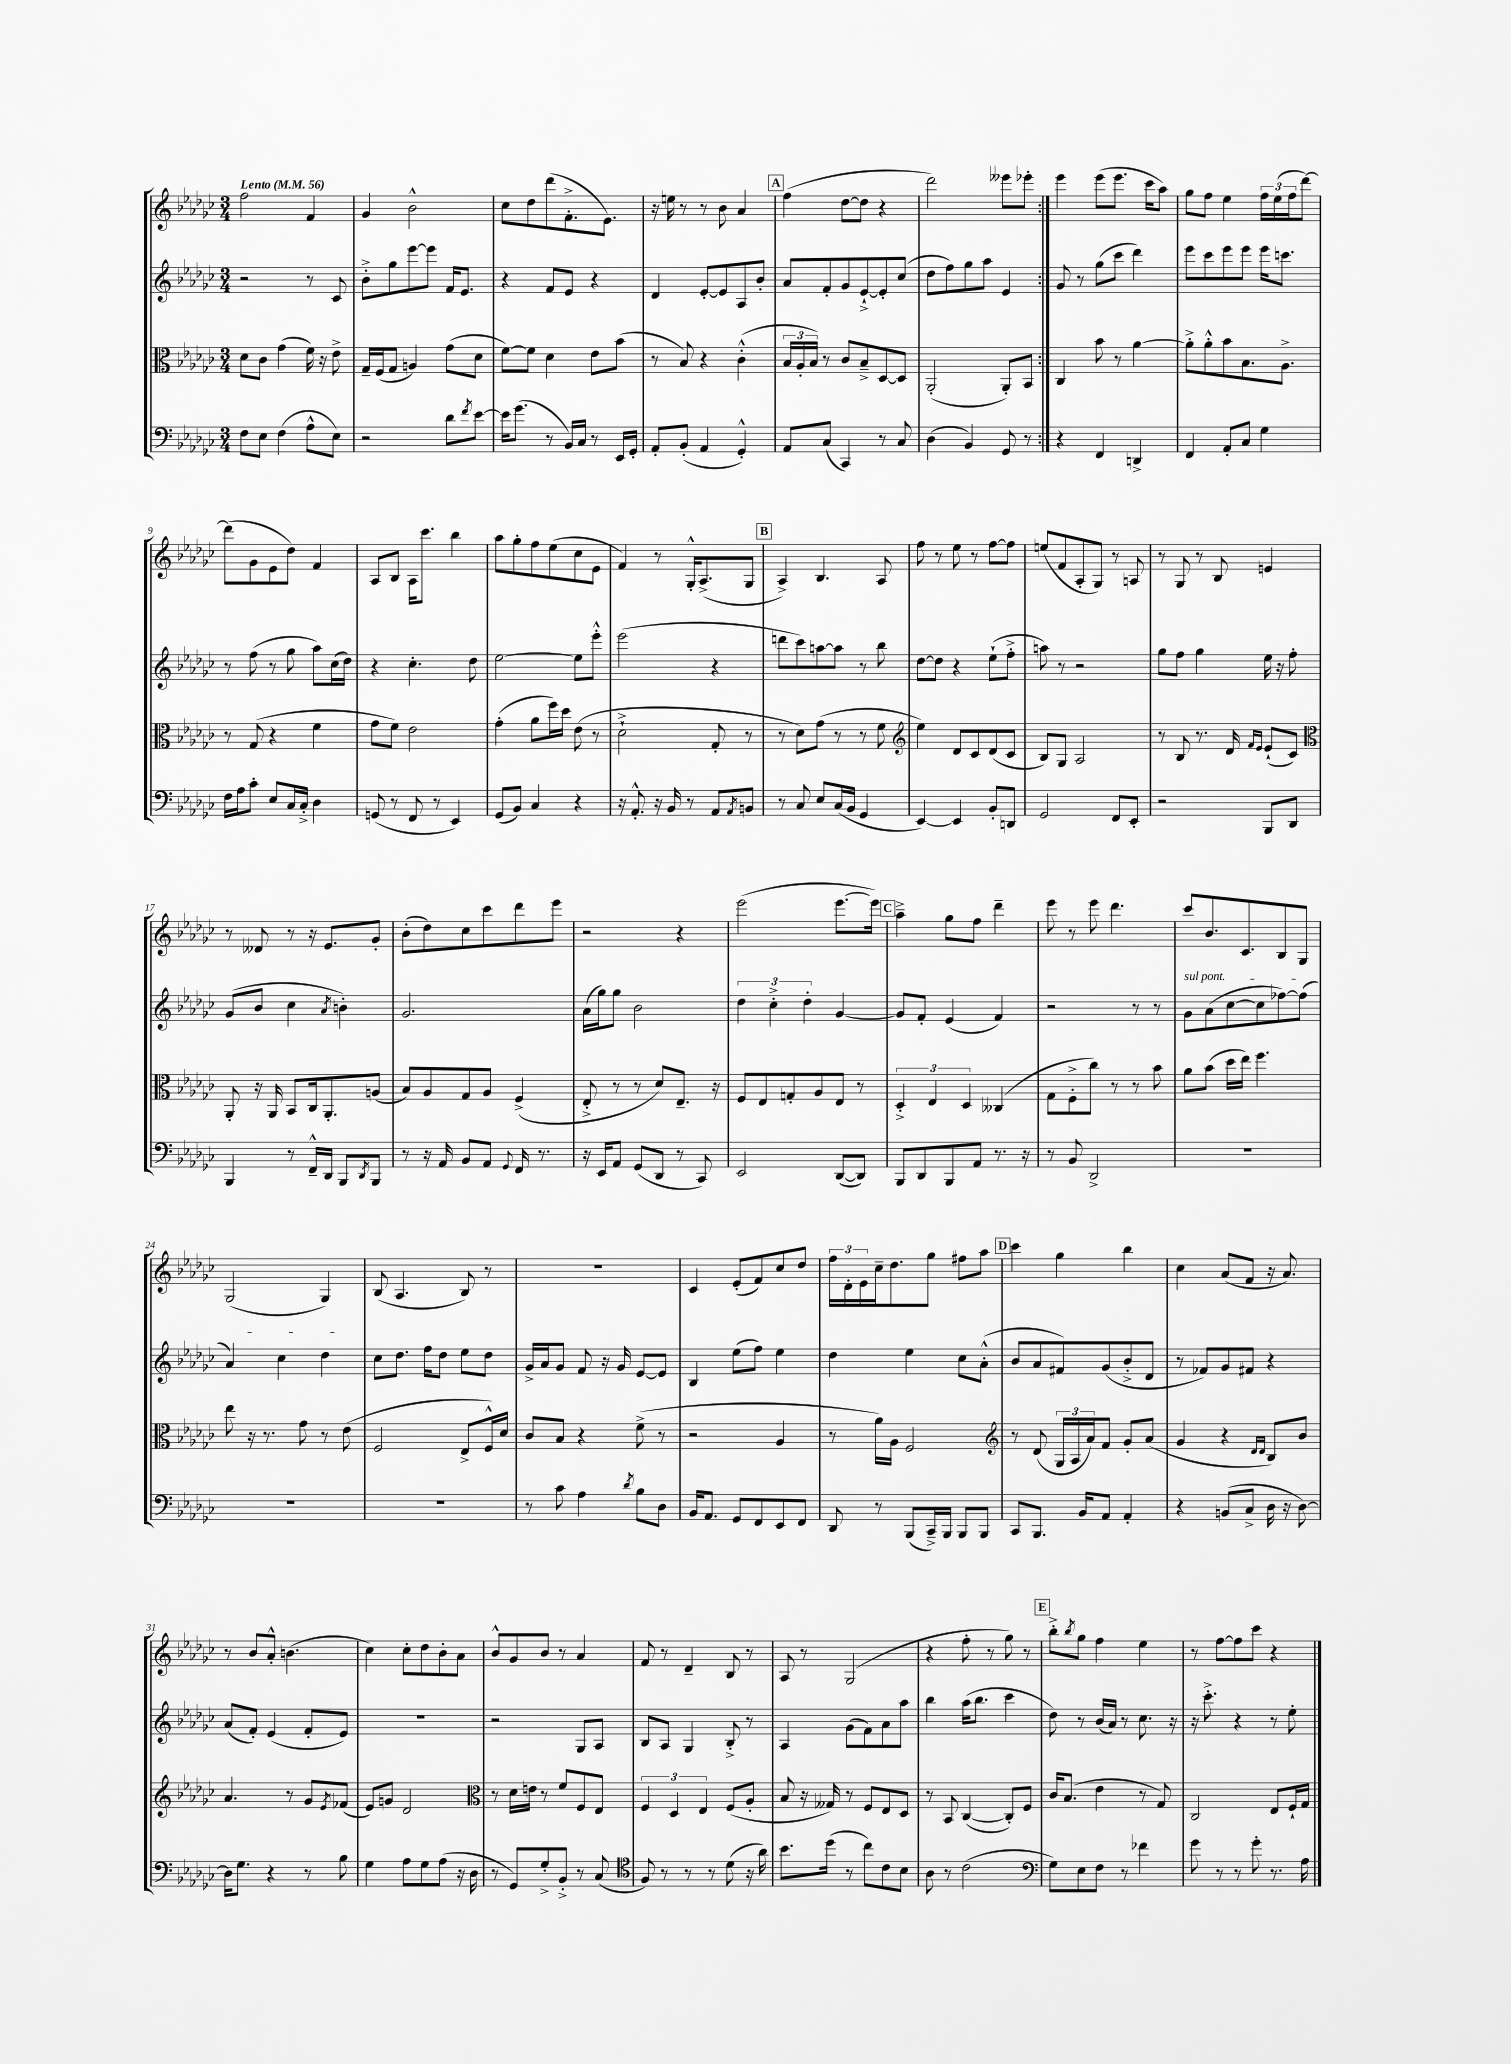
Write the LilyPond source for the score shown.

<<
\new StaffGroup <<
\new Staff = "s0" {
    \clef treble \key ges \major \numericTimeSignature \time 3/4 \tempo "Lento" 4 = 56
    \repeat volta 2 { f''2 f'4 |
    ges'4 bes'2-^ |
    ces''8 des''8 des'''8( f'8.-.-> ees'8.) |
    r16 e''16 r8 r8 bes'8 aes'4 |
    \mark \markup { \box "A" } f''4( des''8~ des''8 r4 |
    des'''2) eeses'''8 ees'''8-. | }
    ees'''4 ees'''8( ees'''8. ces'''16 aes''8) |
    ges''8 f''8 ees''4 \tuplet 3/2 { f''16 ees''16( f''16 } des'''8~) |
    des'''8( ges'8 ees'8 des''8) f'4 |
    aes8 bes8 aes16 ces'''8. bes''4 |
    aes''8 ges''8-. f''8 ees''8( ces''8 ees'8 |
    f'4) r8 ges16-.-^ aes8.->( ges8 |
    \mark \markup { \box "B" } aes4->) bes4. aes8 |
    f''8 r8 ees''8 r8 f''8~ f''8 |
    e''8( f'8 aes8-. ges8) r8 a8 |
    r8 ges8 r8 bes8 e'4 |
    r8 deses'8 r8 r16 ees'8. ges'8-. |
    bes'8-.( des''8) ces''8 ces'''8 des'''8 ees'''8 |
    r2 r4 |
    ees'''2( ees'''8.~ ees'''16) |
    \mark \markup { \box "C" } aes''4---> ges''8 f''8 des'''4-- |
    ees'''8 r8 ees'''8 des'''4. |
    ces'''8 bes'8. ces'8. bes8 ges8 |
    ges2( ges4) |
    bes8( aes4. bes8) r8 |
    R2. |
    ces'4 ees'8-.( f'8) ces''8 des''8 |
    \tuplet 3/2 { f''16 des'16-. ees'16 } ces''16-- des''8. ges''8 fis''8 aes''8 |
    \mark \markup { \box "D" } ces'''4 ges''4 bes''4 |
    ces''4 aes'8( f'8 r16 aes'8.) |
    r8 bes'8 aes'8-.-^ b'4.( |
    ces''4) ces''8-. des''8 bes'8-. aes'8 |
    bes'8-^ ges'8 bes'8 r8 aes'4 |
    f'8 r8 des'4-- bes8 r8 |
    aes8 r8 ges2( |
    r4 f''8-. r8 ges''8) r8 |
    \mark \markup { \box "E" } bes''8-.-> \acciaccatura { bes''8 } ges''8 f''4 ees''4 |
    r8 f''8~ f''8 ces'''8 r4 \bar "|." |
}
\new Staff = "s1" {
    \clef treble \key ges \major \numericTimeSignature \time 3/4
    \repeat volta 2 { r2 r8 ces'8 |
    bes'8-.-> ges''8 ees'''8~ ees'''8 f'16 ees'8. |
    r4 f'8 ees'8 r4 |
    des'4 ees'8~-. ees'8 aes8 bes'8-. |
    \mark \markup { \box "A" } aes'8 f'8-. ges'8 ees'8~-!-> ees'8-. ces''8( |
    des''8 f''8) ges''8 aes''8 ees'4 | }
    ges'8 r8 ges''8( ces'''8 des'''4) |
    ees'''8 ces'''8 ees'''8 ees'''8 ees'''16 c'''8. |
    r8 f''8( r8 ges''8 aes''8) ces''16( des''16) |
    r4 ces''4.-. des''8 |
    ees''2~ ees''8 ees'''8-.-^ |
    ees'''2( r4 |
    \mark \markup { \box "B" } d'''8 ces'''8) a''8~ a''8 r8 bes''8 |
    des''8~ des''8 r4 ees''8-!( f''8-.-> |
    a''8) r8 r2 |
    ges''8 f''8 ges''4 ees''16 r16 f''8-. |
    ges'8( bes'8 ces''4 \acciaccatura { aes'8 } b'4-.) |
    ges'2. |
    aes'16( ges''16) ges''8 bes'2 |
    \tuplet 3/2 { des''4 ces''4-.-> des''4-. } ges'4~ |
    \mark \markup { \box "C" } ges'8 f'8-. ees'4( f'4) |
    r2 r8 r8 |
    \once \override TextSpanner.bound-details.left.text = \markup { \italic "sul pont." } ges'8\startTextSpan aes'8( ces''8~ ces''8 fes''8~) fes''8( |
    aes'4) ces''4 des''4\stopTextSpan |
    ces''8 des''8. f''16 des''8 ees''8 des''8 |
    ges'16-> aes'16 ges'8 f'8 r16 ges'16 ees'8~ ees'8 |
    bes4 ees''8( f''8) ees''4 |
    des''4 ees''4 ces''8 aes'8-.-^( |
    \mark \markup { \box "D" } bes'8 aes'8 fis'8) ges'8( bes'8-.-> des'8 |
    r8 fes'8) ges'8 fis'8 r4 |
    aes'8( f'8-.) ees'4( f'8-. ees'8) |
    R2. |
    r2 ges8 aes8 |
    bes8 aes8 ges4 bes8-.-> r8 |
    aes4 ges'8( f'8) aes'8 aes''8 |
    bes''4 aes''16( bes''8. ces'''4 |
    \mark \markup { \box "E" } des''8) r8 bes'16( aes'16) r8 ces''8. r16 |
    r16 ces'''8.-.-> r4 r8 ees''8-. \bar "|." |
}
\new Staff = "s2" {
    \clef alto \key ges \major \numericTimeSignature \time 3/4
    \repeat volta 2 { des'8 ces'8 ges'4( f'16) r16 ees'8-> |
    ges16-- f16( ges8 a4) ges'8( des'8 |
    f'8~) f'8 des'4 ees'8 bes'8( |
    r8 bes8) r4 ces'4-.-^( |
    \mark \markup { \box "A" } \tuplet 3/2 { bes16 aes16-. bes16) } r8 ces'8 bes8---> des8~ des8 |
    aes,2-.( aes,8-.) bes,8 | }
    ces4 bes'8 r8 aes'4~ |
    aes'8-.-> aes'8-.-^ bes'8 bes8. aes8.-> |
    r8 ges8( r4 f'4 |
    ges'8 f'8) ees'2 |
    ges'4-.( aes'8 f''16) des''16 ees'8( r8 |
    des'2-!-> ges8-. r8 |
    \mark \markup { \box "B" } r8 des'8) ges'8( r8 r8 f'8 |
    \clef treble ees''4) des'8 ces'8 des'8( ces'8 |
    bes8) ges8 aes2 |
    r8 bes8 r8. des'16 \grace { f'16 ees'16 } ees'8-!( ces'8) |
    \clef alto aes,8-. r16 aes,16 bes,8 ces16 aes,8.-. a8( |
    bes8) aes8 ges8 aes8 f4->( |
    ees8-.-> r8 r8 des'8) ees8.-- r16 |
    f8 ees8 g8-. aes8 ees8 r8 |
    \mark \markup { \box "C" } \tuplet 3/2 { des4-.-> ees4 des4 } ceses4( |
    ges8 f8-.-> ces''8) r8 r8 bes'8 |
    aes'8 bes'8( des''16 ees''16) f''4. |
    ees''8 r16 r8. ges'8 r8 ees'8( |
    f2 ees8-> f16-^) des'16 |
    ces'8 bes8 r4 f'8->( r8 |
    r2 aes4 |
    r8 aes'16) aes16 f2 |
    \mark \markup { \box "D" } \clef treble r8 des'8( \tuplet 3/2 { ges16 aes16 aes'16) } f'8 ges'8-. aes'8( |
    ges'4 r4 \grace { des'16 des'16 } bes8) bes'8 |
    aes'4. r8 ges'8 \acciaccatura { ees'8 } fes'8( |
    ees'8) g'8 des'2 |
    \clef alto r8 des'16 e'16 r8 f'8 f8 ees8 |
    \tuplet 3/2 { f4 des4 ees4 } f8( aes8-. |
    bes8 r16 geses16) r8 f8 ees8 des8 |
    r8 bes,8 ces4~( ces8-.) f8 |
    \mark \markup { \box "E" } ces'16 bes8.( ees'4 r8 ges8) |
    ces2 ees8 f16-! ges16 \bar "|." |
}
\new Staff = "s3" {
    \clef bass \key ges \major \numericTimeSignature \time 3/4
    \repeat volta 2 { f8 ees8 f4( aes8-^ ees8) |
    r2 des'8 \acciaccatura { f'8 } ees'8~ |
    ees'16 ges'8.( r8 bes,16) ces16 r8 ees,16 ges,16-. |
    aes,8-. bes,8-.( aes,4 ges,4-.-^) |
    \mark \markup { \box "A" } aes,8 ces8( ces,4) r8 ces8 |
    des4( bes,4) ges,8 r8 | }
    r4 f,4 d,4-> |
    f,4 aes,8-. ces8 ges4 |
    f16 aes16 ces'8-. ees8 ces16 ces16-.-> des4 |
    g,8( r8 f,8 r8 ees,4) |
    ges,8( bes,8) ces4 r4 |
    r16 aes,8.-.-^ r16 bes,16 r8 aes,8 \acciaccatura { aes,8 } b,8 |
    \mark \markup { \box "B" } r8 ces8 ees8 ces16( bes,16 ges,4 |
    ees,4~) ees,4 bes,8-. d,8 |
    ges,2 f,8 ees,8-. |
    r2 bes,,8 des,8 |
    bes,,4 r8 f,16---^ des,16 bes,,8 \acciaccatura { des,8 } bes,,8 |
    r8 r16 aes,16 bes,8 aes,8 \appoggiatura { ges,8 } f,16 r8. |
    r16 ees,16 aes,8 ges,8( des,8 r8 ces,8) |
    ees,2 des,8~( des,8) |
    \mark \markup { \box "C" } bes,,8 des,8 bes,,8 aes,8 r8. r16 |
    r8 bes,8 des,2-> |
    R2. |
    R2. |
    R2. |
    r8 ces'8 aes4 \acciaccatura { des'8 } bes8 des8 |
    bes,16 aes,8. ges,8 f,8 ees,8 f,8 |
    des,8 r8 bes,,8( ces,16--->) bes,,16 bes,,8 bes,,8 |
    \mark \markup { \box "D" } ces,8 bes,,8. bes,16 aes,8 aes,4-. |
    r4 b,8( ces8-> des16 r16 des8~) |
    des16 ges8. r4 r8 bes8 |
    ges4 aes8 ges8 aes8( r16 des16 |
    r8 ges,8) ges8-.-> bes,8-.-> r8 ces8( |
    \clef tenor f8) r8 r8 r8 des'8( r16 aes'16) |
    bes'8. des''16( r8 ces''8) ces'8 bes8 |
    aes8 r8 ces'2( |
    \mark \markup { \box "E" } \clef bass ges8) ees8 f8 r8 fes'4 |
    ges'8 r8 r8 ges'8-. r8. aes16 \bar "|." |
}
>>
>>
